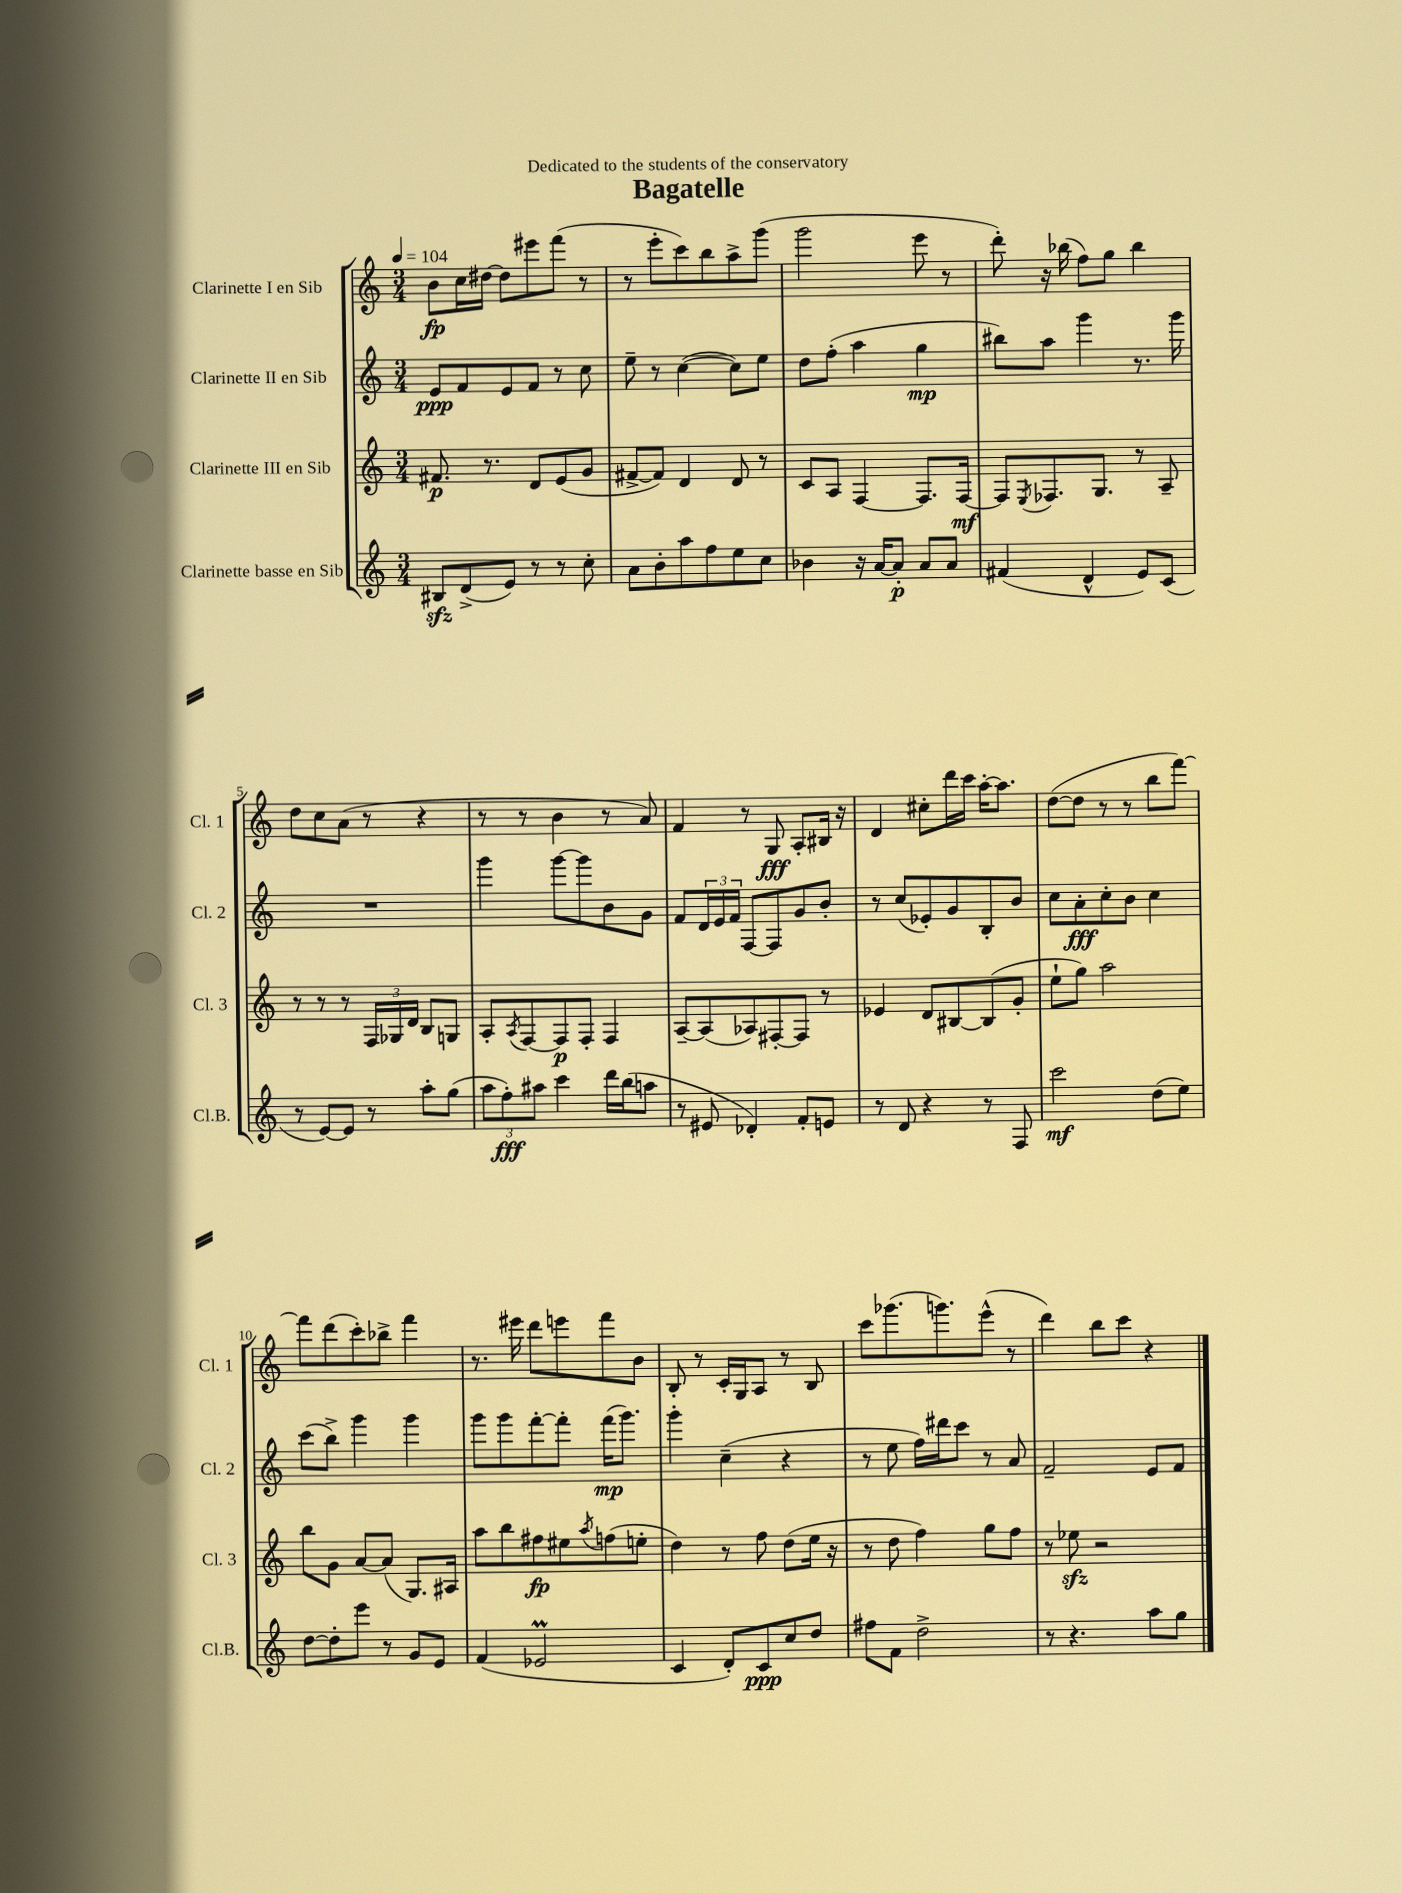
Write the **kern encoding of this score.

**kern	**kern	**kern	**kern
*staff4	*staff3	*staff2	*staff1
*clefG2	*clefG2	*clefG2	*clefG2
*k[]	*k[]	*k[]	*k[]
*M3/4	*M3/4	*M3/4	*M3/4
*MM104	*MM104	*MM104	*MM104
8B#/L	8.f#/	8e/L	8b\L
(8d^/	.	8f/	16cc\L
.	8.r	.	[16dd#\JJ
8e/J)	.	8e/	8dd#\]L
8r	8d/L	8f/J	8eee#\
8r	(8e/	8r	(8fff\J
8cc'\	8g/J	8cc\	8r
=	=	=	=
8a\L	[8f#^/L	8ee~\	8r
8b'\	8f#/]J)	8r	8eee'\L
8aa\	4d/	([4cc\	8ccc\)
8ff\	.	.	8bb\
8ee\	8d/	8cc\]L)	8aa^\
8cc\J	8r	8ee\J	(8ggg\J
=	=	=	=
4b-\	8c/L	8dd\L	2ggg\
.	8A/J	(8ff'\J	.
16r	[4F/	4aa\	.
[16a/LK	.	.	.
8a'/]J	.	.	.
8a/L	8.F/]L	4gg\	8eee\
8a/J	.	.	8r
.	[16F/Jk	.	.
=	=	=	=
(4f#/	8F/]L	8bb#\L)	8ddd'\)
.	8qE/	.	.
.	8.F-/	8aa\J	16r
.	.	.	(16bb-\
4d^^/	.	4ggg\	8ff\L)
.	8.G/J	.	.
.	.	.	8gg\J
8e/L)	8r	8.r	4bb-\
(8c/J	8A~/	.	.
.	.	16ggg\	.
=	=	=	=
8r	8r	2.r	8dd\L
[8e/L)	8r	.	8cc\
8e/]J	8r	.	(8a\J
8r	24F/LL	.	8r
.	24G-/	.	.
.	24d/JJ	.	.
8aa'\L	8B/L	.	4r
(8gg\J	8G/J	.	.
=	=	=	=
12aa\L	8A'/L	4ggg\	8r
12ff'\)	.	.	.
.	8qA/	.	.
.	[8F/	.	8r
12aa#\J	.	.	.
4ccc\	8F/]	[8ggg\L	4b\
.	8F'/J	8ggg\]	.
16ddd\LL	4F/	8b\	8r
(16bb\J	.	.	.
8aa\J	.	8g\J	8a/)
=	=	=	=
8r	[8A~/L	8f/L	4f/
8e#/	(8A/]	24d/L	.
.	.	24e/	.
.	.	24f/JJ	.
4d-'/)	8A-/)	[8F/L	8r
.	[8F#'/	8F/]	8G/
8f'/L	8F#/]J	8g/	8A'/L
8e/J	8r	8b'/J	16B#/Jk
.	.	.	16r
=	=	=	=
8r	4e-/	8r	4d/
8d/	.	(8cc/L	.
4r	8d/L	8e-'/)	8cc#'\L
.	[8B#/	8g/	16ddd\L
.	.	.	16ccc\JJ
8r	(8B#/]	8B'/	[16aa'\LK
.	.	.	8.aa\]J
8F/	8g'/J	8b/J	.
=	=	=	=
2ccc\	8ee`\L	8cc\L	([8dd\L
.	8gg\J)	8a'\	8dd\]J
.	2aa\	8cc'\	8r
.	.	8b\J	8r
(8dd\L	.	4cc\	8bb\L
8ee\J)	.	.	[8fff\J)
=	=	=	=
[8dd\L	8bb\L	(8ccc\L	8fff\]L
8dd'\]	8g\J	8bb^\J)	(8ddd\
8eee\J	[8a/L	4ggg\	8ccc'\)
8r	(8a/]J	.	8bb-^\J
8g/L	8.G/L)	4ggg\	4fff\
8e/J	.	.	.
.	16A#/Jk	.	.
=	=	=	=
(4f/	8aa\L	8ggg\L	8.r
.	8bb\	8ggg\	.
.	.	.	16eee#\
2e-/	8ff#\	[8fff'\	8ddd\L
.	8ee#\	8fff'\]J	8eee\
.	8qaa/	.	.
.	(8ff\	(16fff\LK	8fff\
.	.	8.ggg\J)	.
.	8ee'\J	.	8b\J
=	=	=	=
4c/	4dd\)	4ggg'\	8B'/
.	.	.	8r
8d'/L)	8r	(4cc~\	16c'/LL
.	.	.	16G/J
8c/	8ff\	.	8A/J
8cc/	(8dd\L	4r	8r
8dd/J	16ee\Jk	.	8B/
.	16r	.	.
=	=	=	=
8ff#\L	8r	8r	8ccc\L
8f\J	8dd\	8ee\	(8.ggg-\
2dd^\	4ff\)	16ff\LL)	.
.	.	16ddd#\J	8.ggg\)
.	.	8ccc\J	.
.	8gg\L	8r	(8eee^^\J
.	8ff\J	8a/	8r
=	=	=	=
8r	8r	2f~/	4ddd\)
4.r	8ee-\	.	.
.	2r	.	8bb\L
.	.	.	8ccc\J
8aa\L	.	8e/L	4r
8gg\J	.	8f/J	.
==	==	==	==
*-	*-	*-	*-
